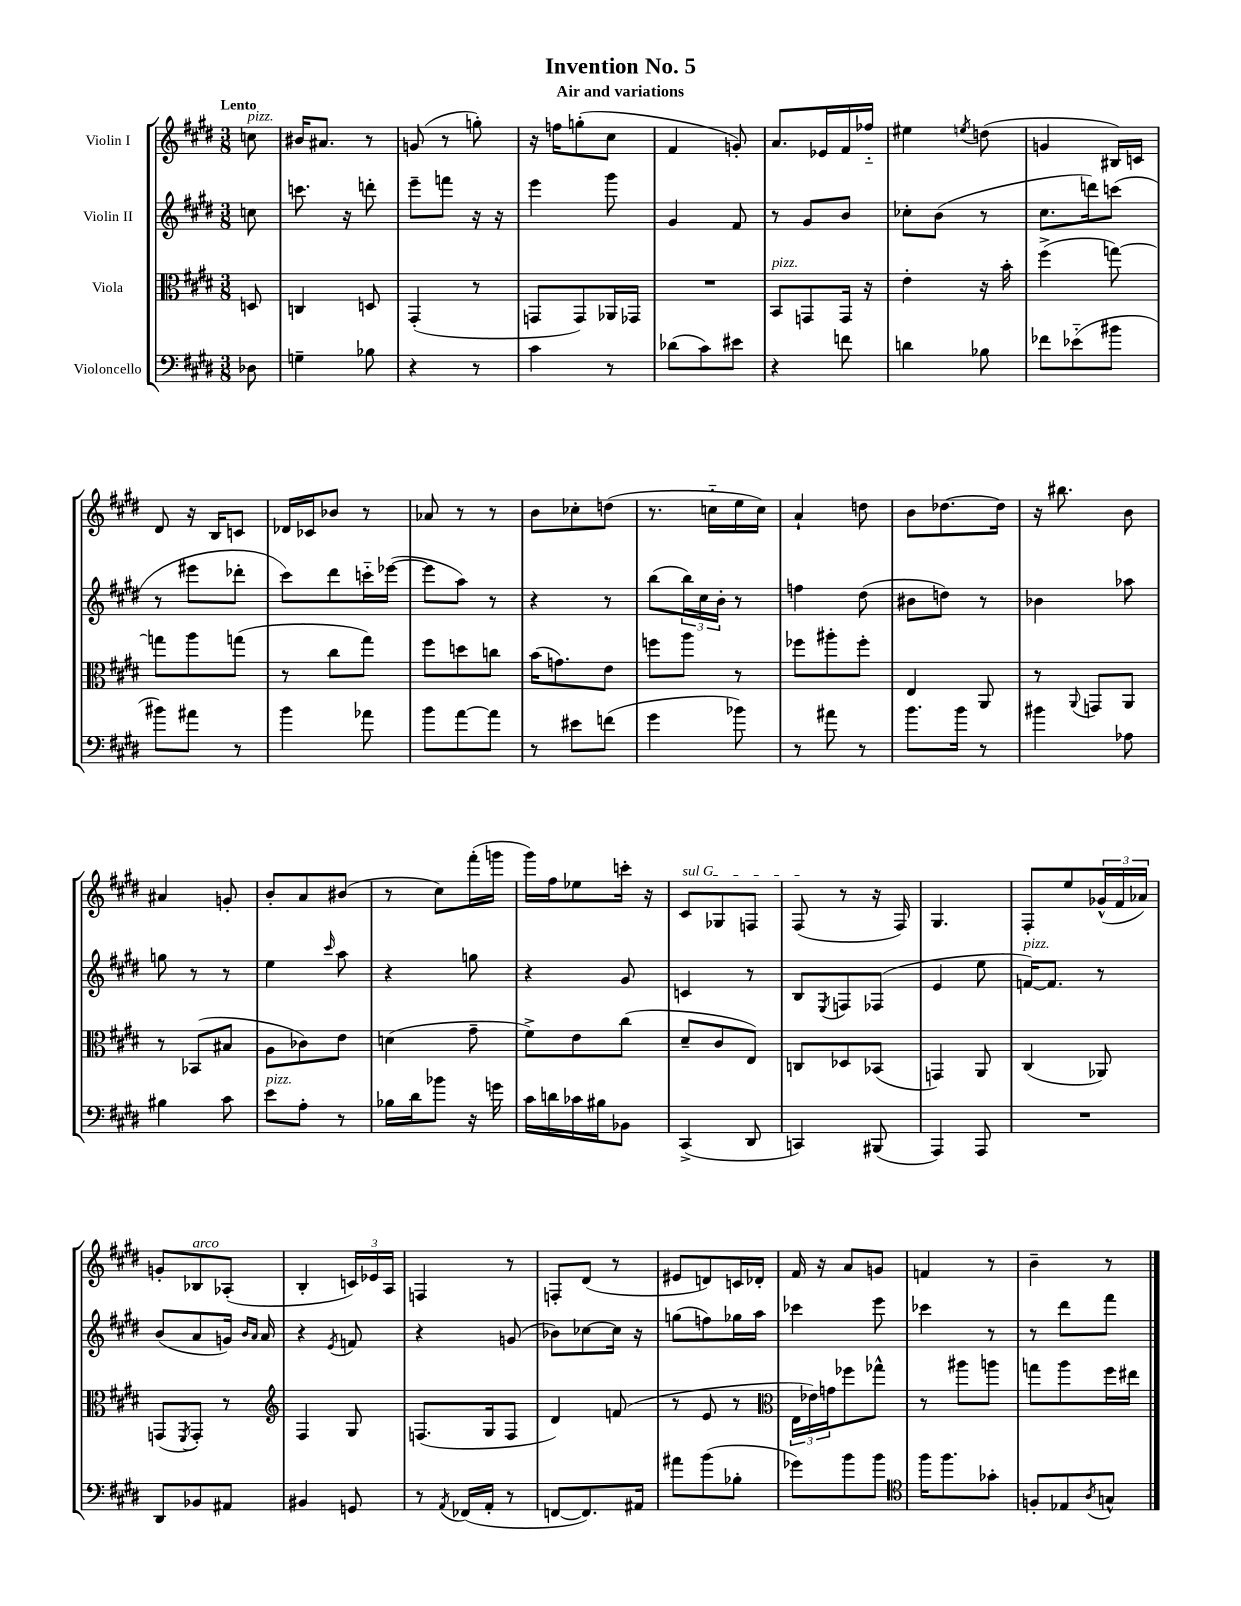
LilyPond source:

\header { title = "Invention No. 5" subtitle = "Air and variations" }
<<
\new StaffGroup <<
\new Staff = "s0" \with { instrumentName = "Violin I" } {
    \clef treble \key e \major \numericTimeSignature \time 3/8 \partial 8 \tempo "Lento"
    c''8^\markup { \italic "pizz." } |
    bis'16 ais'8. r8 |
    g'8( r8 g''8-.) |
    r16 f''16 g''8-.( cis''8 |
    fis'4 g'8-.) |
    a'8. ees'16 fis'16 fes''16-_ |
    eis''4 \acciaccatura { e''8 } d''8( |
    g'4 bis16) c'16 |
    dis'8 r16 b16 c'8 |
    des'16 ces'16 bes'8 r8 |
    aes'8 r8 r8 |
    b'8 ces''8-. d''8( |
    r8. c''16-_ e''16 c''16) |
    a'4-! d''8 |
    b'8 des''8.~ des''16 |
    r16 bis''8. b'8 |
    ais'4 g'8-. |
    b'8-. a'8 bis'8( |
    r8 cis''8) fis'''16-.( g'''16 |
    gis'''16) fis''16 ees''8 c'''16-. r16 |
    \once \override TextSpanner.bound-details.left.text = \markup { \italic "sul G" } cis'8\startTextSpan ges8 f8 |
    fis8\stopTextSpan( r8 r16 fis16) |
    gis4. |
    fis8-. e''8 \tuplet 3/2 { ges'16-^( fis'16 aes'16) } |
    g'8-. bes8^\markup { \italic "arco" } aes8-.( |
    b4-. \tuplet 3/2 { c'16) ees'16 a16 } |
    f4 r8 |
    f8-. dis'8( r8 |
    eis'8 d'8) c'16 des'16-. |
    fis'16 r16 a'8 g'8 |
    f'4 r8 |
    b'4-- r8 \bar "|." |
}
\new Staff = "s1" \with { instrumentName = "Violin II" } {
    \clef treble \key e \major \numericTimeSignature \time 3/8 \partial 8
    c''8 |
    c'''8. r16 d'''8-. |
    e'''8-- f'''8 r16 r16 |
    e'''4 gis'''8 |
    gis'4 fis'8 |
    r8 gis'8 b'8 |
    ces''8-. b'8( r8 |
    cis''8. d'''16) c'''8( |
    r8 eis'''8 des'''8-. |
    cis'''8) dis'''8 c'''16-_ ees'''16~( |
    ees'''8 a''8) r8 |
    r4 r8 |
    b''8( \tuplet 3/2 { b''16) cis''16 b'16-. } r8 |
    f''4 dis''8( |
    bis'8 d''8) r8 |
    bes'4 aes''8 |
    g''8 r8 r8 |
    e''4 \grace { cis'''16 } a''8 |
    r4 g''8 |
    r4 gis'8 |
    c'4 r8 |
    b8 \acciaccatura { e8 } f8 fes8( |
    e'4 e''8 |
    f'16~^\markup { \italic "pizz." }) f'8. r8 |
    b'8( a'8 g'16) \grace { b'16 a'16 } a'16 |
    r4 \acciaccatura { e'8 } f'8 |
    r4 g'8( |
    bes'8) ces''8~ ces''16 r16 |
    g''8( f''8) ges''16 a''16 |
    ces'''4 e'''8 |
    ces'''4 r8 |
    r8 dis'''8 fis'''8 \bar "|." |
}
\new Staff = "s2" \with { instrumentName = "Viola" } {
    \clef alto \key e \major \numericTimeSignature \time 3/8 \partial 8
    d8 |
    c4 d8 |
    gis,4-.( r8 |
    g,8 g,8) aes,16 ges,16 |
    R4. |
    b,8^\markup { \italic "pizz." } g,8 g,16 r16 |
    e'4-. r16 b'16-. |
    fis''4->( g''8~) |
    g''8 a''8 g''8( |
    r8 cis''8 gis''8) |
    fis''8 d''8 c''8 |
    b'16( g'8.) e'8 |
    f''8 a''8 r8 |
    fes''8 ais''8-. fes''8-. |
    e4 a,8 |
    r8 \appoggiatura { a,8 } g,8 a,8 |
    r8 bes,8( bis8 |
    a8 ces'8) e'8 |
    d'4( gis'8-- |
    fis'8->) e'8 cis''8( |
    dis'8-- cis'8 e8) |
    c8 des8 bes,8( |
    g,4) a,8 |
    cis4( aes,8) |
    g,8( \acciaccatura { fis,8 } g,8-.) r8 |
    \clef treble fis4 gis8 |
    f8.( gis16 f8 |
    dis'4) f'8( |
    r8 e'8 r8 |
    \clef alto \tuplet 3/2 { e16 ees'16) g'16 } fes''8 ges''8-^ |
    r8 ais''8 a''8 |
    g''8 a''8 fis''16 eis''16 \bar "|." |
}
\new Staff = "s3" \with { instrumentName = "Violoncello" } {
    \clef bass \key e \major \numericTimeSignature \time 3/8 \partial 8
    des8 |
    g4-- bes8 |
    r4 r8 |
    cis'4 r8 |
    des'8( cis'8) eis'8 |
    r4 f'8 |
    d'4 bes8 |
    fes'8 ees'8-_( bis'8 |
    bis'8) ais'8 r8 |
    b'4 aes'8 |
    b'8 a'8~ a'8 |
    r8 eis'8 f'8( |
    gis'4 bes'8) |
    r8 ais'8 r8 |
    b'8. b'16 r8 |
    bis'4 aes8 |
    bis4 cis'8 |
    e'8^\markup { \italic "pizz." } a8-. r8 |
    bes16 dis'16 bes'8 r16 g'16 |
    cis'16 d'16 ces'16 bis16 bes,8 |
    cis,4->( dis,8 |
    c,4) bis,,8( |
    a,,4) a,,8 |
    R4. |
    dis,8 bes,8 ais,8 |
    bis,4 g,8 |
    r8 \acciaccatura { a,8 } fes,16( a,16-. r8 |
    f,8~ f,8.) ais,16 |
    ais'8 b'8( bes8-. |
    ges'8) b'8 b'8 |
    \clef tenor fis''16 fis''8. ges'8-. |
    f8-. ees8 \acciaccatura { a8 } g8-^ \bar "|." |
}
>>
>>
\layout { \context { \Score \remove "Bar_number_engraver" } }
